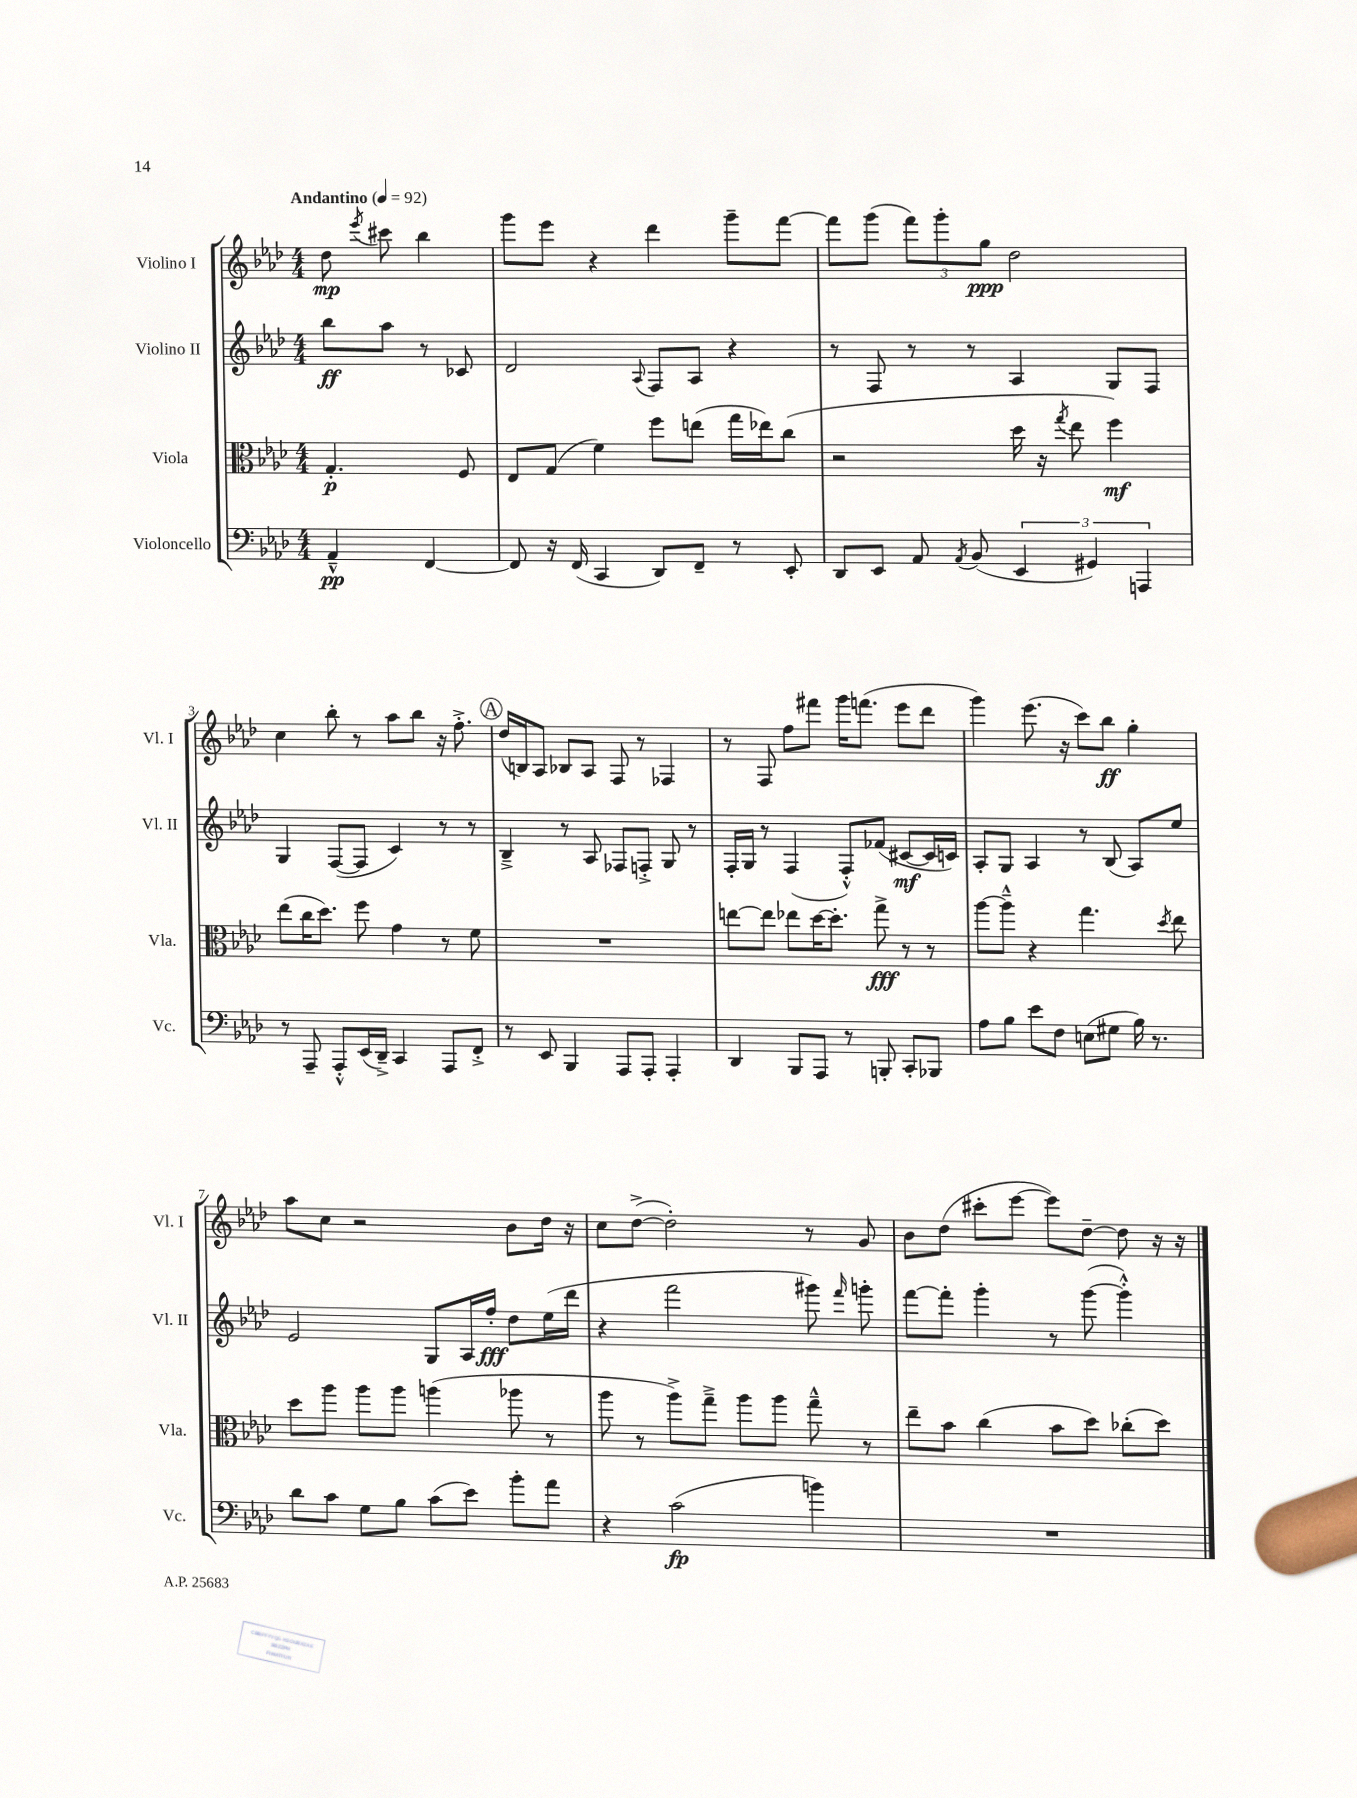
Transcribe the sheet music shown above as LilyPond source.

<<
\new StaffGroup <<
\new Staff = "s0" \with { instrumentName = "Violino I" shortInstrumentName = "Vl. I" } {
    \clef treble \key aes \major \numericTimeSignature \time 4/4 \partial 2 \tempo "Andantino" 4 = 92
    \autoBeamOff des''8\mp \acciaccatura { ees'''8 } cis'''8 bes''4 |
    g'''8[ ees'''8] r4 des'''4 g'''8[-- f'''8]~ |
    f'''8[ g'''8]( \tuplet 3/2 { f'''8[) g'''8-. g''8]\ppp } des''2 |
    c''4 bes''8-. r8 aes''8[ bes''8] r16 f''8.-.-> |
    \mark \markup { \circle "A" } des''16[( b16) aes8] bes8[ aes8] f8 r8 fes4 |
    r8 f8 f''8[ fis'''8] g'''16[ f'''8.]( ees'''8[ des'''8] |
    g'''4) ees'''8.( r16 c'''8[) bes''8]\ff g''4-. |
    aes''8[ c''8] r2 bes'8[ des''16] r16 |
    c''8[ des''8]~->( des''2-.) r8 g'8 |
    bes'8[ des''8]( cis'''8[-. ees'''8]~ ees'''8[) des''8]~-- des''8 r16 r16 \bar "|." |
}
\new Staff = "s1" \with { instrumentName = "Violino II" shortInstrumentName = "Vl. II" } {
    \clef treble \key aes \major \numericTimeSignature \time 4/4 \partial 2
    \autoBeamOff bes''8[\ff aes''8] r8 ces'8 |
    des'2 \appoggiatura { aes8 } f8[ aes8] r4 |
    r8 f8 r8 r8 aes4 g8[ f8] |
    g4 f8[~( f8] c'4) r8 r8 |
    \mark \markup { \circle "A" } bes4---> r8 aes8 fes8[ f8]-.-> g8 r8 |
    f16[-. g16] r8 f4( f8[-.-^) fes'8]( cis'8[~\mf cis'16 c'16]) |
    aes8[-. g8] aes4 r8 bes8( aes8[) ees''8] |
    ees'2 g8[ aes16 f''16]-.\fff des''8[ ees''16( des'''16] |
    r4 f'''2 gis'''8) \grace { f'''16 } g'''8-. |
    f'''8[~ f'''8]-. g'''4-. r8 g'''8~( g'''4-.-^) \bar "|." |
}
\new Staff = "s2" \with { instrumentName = "Viola" shortInstrumentName = "Vla." } {
    \clef alto \key aes \major \numericTimeSignature \time 4/4 \partial 2
    \autoBeamOff g4.-.\p f8 |
    ees8[ g8]( f'4) f''8[ e''8]( g''16[ ees''16) c''8]( |
    r2 des''16 r16 \acciaccatura { g''8 } ees''8 f''4\mf) |
    ees''8[( c''16 des''8.]) f''8 g'4 r8 f'8 |
    \mark \markup { \circle "A" } R1 |
    e''8[~ e''8] ees''8[ des''16~ des''8.]-. g''8->\fff r8 r8 |
    aes''8[~ aes''8]---^ r4 g''4. \acciaccatura { des''8 } ees''8 |
    des''8[ aes''8] aes''8[ aes''8] a''4( aes''8 r8 |
    aes''8 r8 aes''8[->) g''8]---> aes''8[ aes''8] g''8---^ r8 |
    ees''8[-- bes'8] c''4( bes'8[ des''8]) ces''8[-.( des''8]) \bar "|." |
}
\new Staff = "s3" \with { instrumentName = "Violoncello" shortInstrumentName = "Vc." } {
    \clef bass \key aes \major \numericTimeSignature \time 4/4 \partial 2
    \autoBeamOff aes,4---^\pp f,4~ |
    f,8 r16 f,16( c,4 des,8[) f,8]-- r8 ees,8-. |
    des,8[ ees,8] aes,8 \acciaccatura { aes,8 } bes,8( \tuplet 3/2 { ees,4 gis,4) a,,4 } |
    r8 aes,,8-- aes,,8[-.-^ ees,16( des,16]--->) c,4 aes,,8[ f,8]-.-> |
    \mark \markup { \circle "A" } r8 ees,8 bes,,4 aes,,8[ aes,,8]-. aes,,4-. |
    des,4 bes,,8[ aes,,8] r8 b,,8-. c,8[-. bes,,8] |
    aes8[ bes8] ees'8[ f8] e8[( gis8] bes16) r8. |
    des'8[ c'8] g8[ bes8] c'8[( ees'8]) bes'8[-. aes'8] |
    r4 c'2\fp( b'4) |
    R1 \bar "|." |
}
>>
>>
